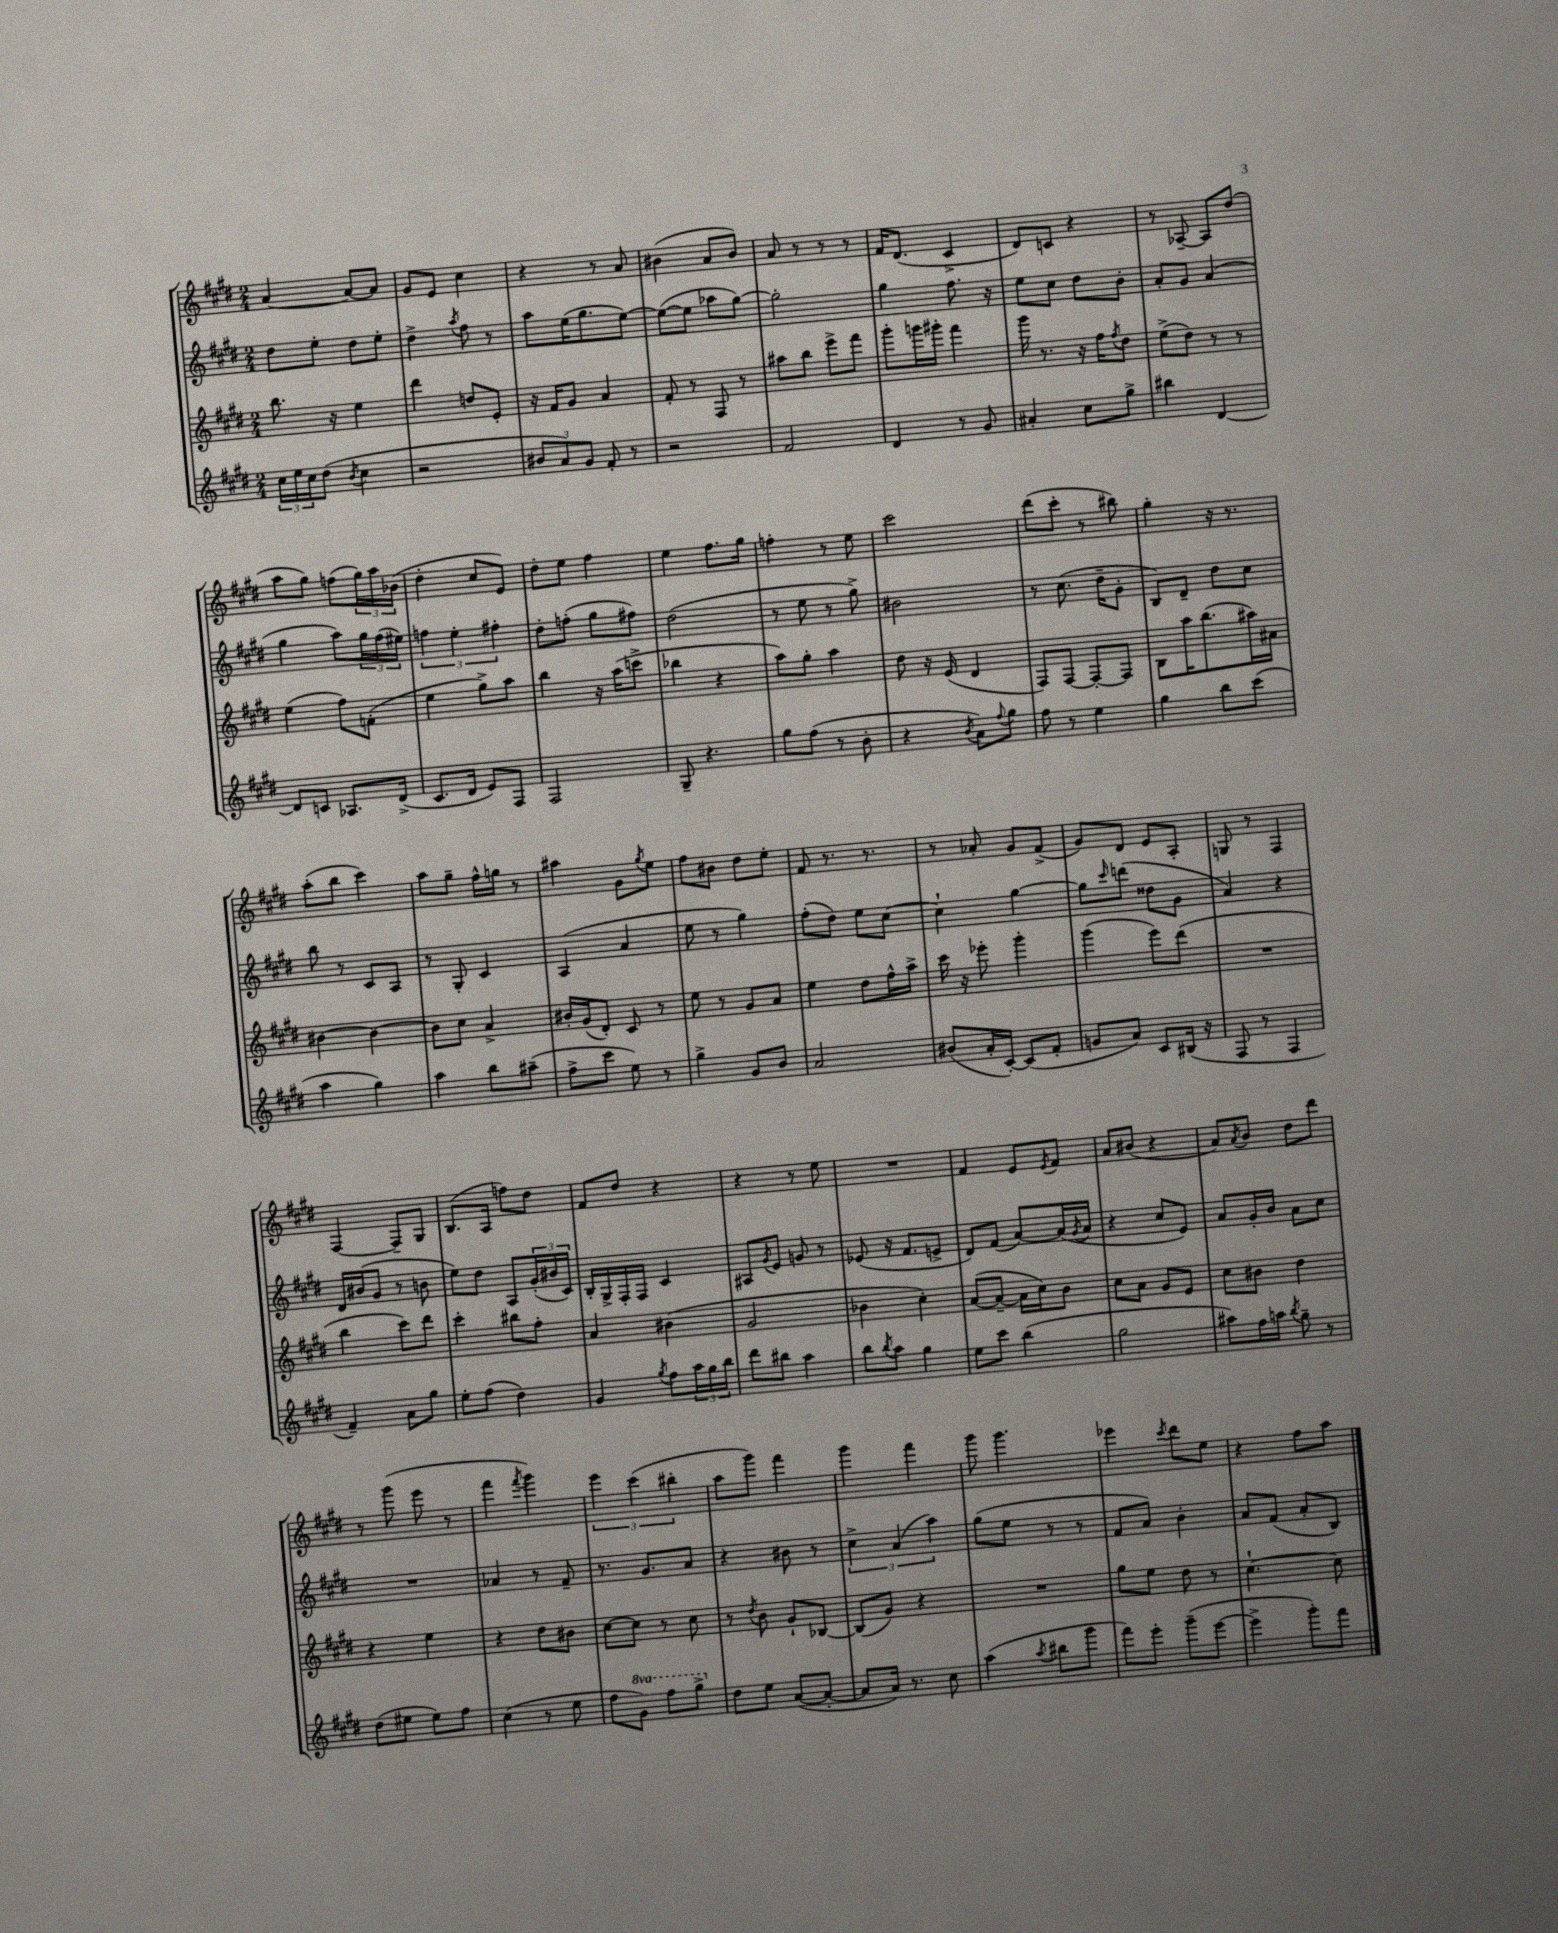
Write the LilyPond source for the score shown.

<<
\new StaffGroup <<
\new Staff = "s0" {
    \clef treble \key e \major \numericTimeSignature \time 2/4
    a'4~ a'8~ a'8 |
    gis'8 e'8 cis''4 |
    r4 r8 a'8 |
    bis'4( a'8 bis'8) |
    a'8 r8 r8 r8 |
    fis'16 dis'8.( cis'4-> |
    dis'8) c'8 r4 |
    r8 aes8~-- aes8 dis''8( |
    a''8 gis''8) f''8( \tuplet 3/2 { gis''16) a''16 bes'16( } |
    dis''4-. cis''8 e'8) |
    dis''8-. e''8 fis''4 |
    e''4 fis''8. gis''16 |
    f''4-. r8 e''8 |
    cis'''2 |
    dis'''8( cis'''8-. r8 bis''8) |
    gis''4-. r16 r8. |
    a''8-.( b''8 cis'''4) |
    a''8 gis''8-- fis''16-^ g''16 r8 |
    ais''4 gis'8 \acciaccatura { gis''8 } e''8 |
    fis''8 bis'8 dis''8 e''8-. |
    fis'8 r8. r8. |
    r8 aes'8-. gis'8 fis'8->( |
    gis'8) dis'8 e'8 a8-. |
    g8 r8 fis4 |
    fis4~ fis8-- gis8 |
    b8.( a16 f''8) dis''8 |
    fis'8 dis''8 r4 |
    r4 r8 e''8 |
    R2 |
    fis'4 e'8 \acciaccatura { e'8 } fis'8 |
    a'8 bis'8( r4 |
    a'8) \acciaccatura { a'8 } b'8 dis''8 dis'''8 |
    r8 gis'''8( e'''8 r8 |
    fis'''4 \acciaccatura { fis'''8 } gis'''4) |
    \tuplet 3/2 { e'''4 cis'''4( bis''4-. } |
    a''8 gis'''8) fis'''4 |
    gis'''4 fis'''4 |
    gis'''8 gis'''4. |
    ees'''4 \acciaccatura { cis'''8 } dis'''8 e''8 |
    r4 fis''8 a''8 \bar "|." |
}
\new Staff = "s1" {
    \clef treble \key e \major \numericTimeSignature \time 2/4
    dis''8 e''8-. dis''8 e''8-. |
    dis''4-> \acciaccatura { a''8 } fis''8 r8 |
    a''8 e''16( gis''8. e''8~) |
    e''8~( e''8 aes''8 gis''8~) |
    gis''2-. |
    gis''4 fis''8. r16 |
    e''8 cis''8 dis''8 b'8-. |
    a'8-. gis'8 a'4( |
    gis''4 a''8) \tuplet 3/2 { gis''16 fis''16( eis''16) } |
    \tuplet 3/2 { f''4 e''4-. fis''4-. } |
    dis''8-. f''8-.( gis''8 fis''8) |
    dis''2( |
    r8 e''8 r8 gis''8->) |
    bis'2 |
    r8 cis''8.( dis''16-- gis'8-. |
    b8) dis'8-- dis''8 cis''8 |
    b''8 r8 cis'8 a8 |
    r8 gis8-. cis'4 |
    a4( a'4 |
    e''8 r8 gis''4) |
    fis''8-.( dis''8) e''8 cis''8~ |
    cis''4-! gis''4~ |
    gis''8 \grace { cis'''16 } d'''8( disis''8 gis'8 |
    a'4) r4 |
    dis'16 bis'16( gis'8 r8 b'8 |
    e''8) dis''8 a8 \tuplet 3/2 { gis'16-.( bis'16 cis'16) } |
    b16-. gis16-> fis16-. fis16 cis'4 |
    ais8 \acciaccatura { gis'8 } e'8 g'8 r8 |
    ees'8( r16 fis'8. e'8-> |
    dis'8) fis'8( a'8~) a'16( \acciaccatura { gis'8 } a'16 |
    r4 cis''8 e'8) |
    a'8 gis'16-. b'16 a'8 cis''8 |
    R2 |
    aes'4 r8 fis'8-- |
    r8. gis'8. a'8 |
    r4 bis'8 r8 |
    \tuplet 3/2 { cis''4-> a'4( a''4) } |
    gis''8( e''8 r8 r8 |
    fis'8 a'8) b'4-. |
    a'8 fis'8( a'8-. b8) \bar "|." |
}
\new Staff = "s2" {
    \clef treble \key e \major \numericTimeSignature \time 2/4
    b''8. r16 e''4 |
    dis'''4 d''8 e'8-. |
    r16 fis'16 gis'8 a'4 |
    fis'8-. r8 fis8 r8 |
    ais''8 b''8 e'''8-> fis'''8 |
    gis'''8-. g'''16 gis'''16-. fis'''4 |
    gis'''16 r8. r16 fis''16 \acciaccatura { fis''8 } dis''8 |
    e''8->( dis''8) r8 r8 |
    e''4( fis''8) f'8-.( |
    e''4 gis''8->) a''8 |
    b''4 r16 a''16( c'''8-> |
    bes''4 r4 |
    a''8) gis''8-. a''4 |
    dis''8 r16 e'16( dis'4 |
    fis8) fis8~ fis8~-. fis8 |
    b8 a''16 b''8.( ais''16) ais'16 |
    bis'4~ bis'4~ |
    bis'8 cis''8 a'4-> |
    bis'16-. gis'16( dis'8-.) cis'8 r8 |
    e''8 r8 gis'8 a'8 |
    e''4 dis''8 fis''16-^ a''16-> |
    cis'''16 r16 ees'''8-. gis'''4-. |
    gis'''4( e'''8) dis'''8( |
    R2 |
    b''4 cis'''8) dis'''8 |
    cis'''4-. bis''8 fis''8-. |
    a'4 bis'4( |
    gis'2 |
    bes'4 cis''4-.) |
    a'8~( a'8~-- a'16 cis''16) b'8 |
    cis''8 a'8 gis'8 e'8 |
    cis''8 bis'8 dis''4 |
    r4 e''4 |
    r4 dis''8 bis'8 |
    cis''8~ cis''8 r8 cis''8 |
    r8 \acciaccatura { dis''8 } b'8 gis'8-! bes8~ |
    bes8( gis'8) r4 |
    R2 |
    gis''8 e''8 dis''8 r8 |
    cis''4.~-! cis''8 \bar "|." |
}
\new Staff = "s3" {
    \clef treble \key e \major \numericTimeSignature \time 2/4 \set Staff.ottavationMarkups = #ottavation-simple-ordinals
    \tuplet 3/2 { cis''16 e''16 cis''16 } dis''8( \acciaccatura { b'8 } cis''4 |
    r2 |
    \tuplet 3/2 { bis'8 a'8) gis'8 } fis'8-. r8 |
    r2 |
    fis'2 |
    dis'4 r8 gis'8 |
    ais'4-. cis''8 gis''8-> |
    bis''4 dis'4~ |
    dis'8 c'8 aes8. dis'16->( |
    cis'8. dis'16 e'8) fis8 |
    fis2 |
    gis8-- r4. |
    gis''8 fis''8( r8 b'8-. |
    r4 \acciaccatura { b'8 } a'8) \appoggiatura { fis''8 } gis''8 |
    fis''8 r8 e''4 |
    gis''4 b''8 cis'''8( |
    a''4 gis''4) |
    a''4 b''8 ais''8--( |
    fis''8-> cis'''8 e''8) r8 |
    gis''4-> gis'8 b'8 |
    a'2 |
    bis'8( a'16-. cis'16~-.) cis'8( fis'8-. |
    g'8 a'8) cis'8 bis16( r16 |
    fis8 r8 fis4 |
    fis'4--) a'8 gis''8 |
    e''8-. fis''8( dis''4) |
    gis'4 \acciaccatura { gis''8 } fis''8 \tuplet 3/2 { a''16 gis''16 b''16 } |
    dis'''8 bis''8 a''4 |
    b''8 \acciaccatura { b''8 } a''8 gis''4 |
    e''8 cis'''8 b''4( |
    gis''2 |
    ais''8) fis''16 a''16 \acciaccatura { b''8 } gis''8-- r8 |
    dis''8( eis''8 eis''8) fis''8 |
    cis''4( r8 e''8 |
    fis''8 \ottava #1 gis''8) fis'''8 gis'''8-> \ottava #0 |
    dis''8 e''8 a'8~( a'8~-. |
    a'8 a'16) r8. cis''8 |
    a''4( \acciaccatura { a''8 } bis''8 gis'''8 |
    fis'''8) e'''8-. gis'''8--( e'''8~ |
    e'''4-> gis'''8-.) fis'''8 \bar "|." |
}
>>
>>
\layout { \context { \Score \remove "Bar_number_engraver" } }
